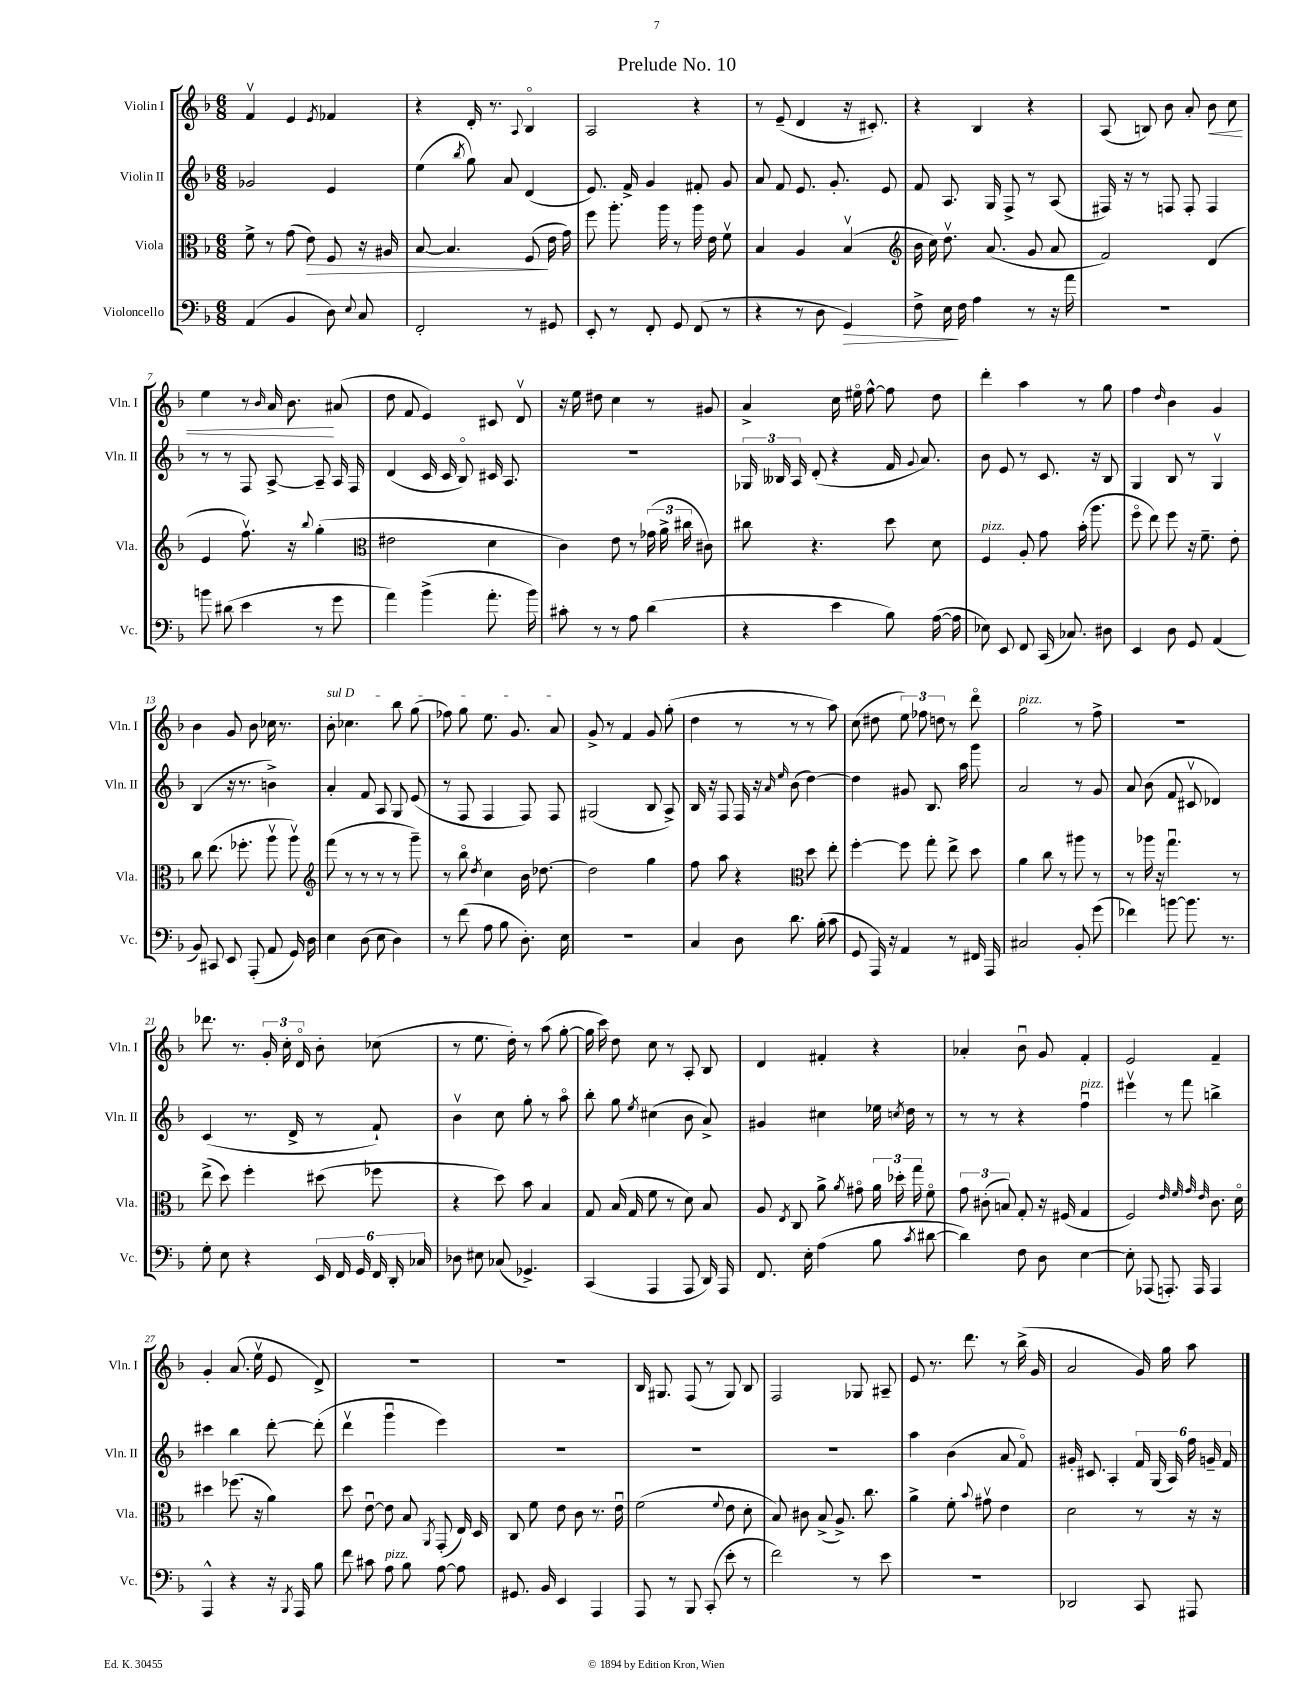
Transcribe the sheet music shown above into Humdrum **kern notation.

**kern	**kern	**kern	**kern
*staff4	*staff3	*staff2	*staff1
*clefF4	*clefC3	*clefG2	*clefG2
*k[b-]	*k[b-]	*k[b-]	*k[b-]
*M6/8	*M6/8	*M6/8	*M6/8
(4AA	8f^	2g-	4fv
.	8r	.	.
4BB-	(8g	.	4e
.	8e)	.	.
.	.	.	8qe
8D)	8F	4e	4f-
8qqE	.	.	.
8C	16r	.	.
.	16A#	.	.
=	=	=	=
2FF'	[8B-	(4ee	4r
.	4.B-]	.	.
.	.	8qbb-	.
.	.	8gg)	16d'
.	.	.	8.r
.	.	8a	.
.	.	.	8qqA
8r	(8F	(4d	4B-o
8GG#	16e	.	.
.	16g)	.	.
=	=	=	=
8EE'	8ff	8.e)	2A
8r	8.aa'	.	.
.	.	16f^	.
8FF'	.	4g	.
.	16aa	.	.
8GG	8r	.	.
(8FF	16aa	8f#'	4r
.	16e	.	.
8r	8fv	8g	.
=	=	=	=
4r	4B-	8a	8r
.	.	8f	(8e~
8r	4A	8.e	4d
8D	.	.	.
.	.	8.g'	.
4GG)	(4B-v	.	16r
.	.	.	8.c#')
.	.	8e	.
=	=	=	=
*	*clefG2	*	*
8F^	16b-	8f	4r
.	16cc)	.	.
16E	8.ddv	8.A	.
16F	.	.	.
4A	.	.	4B-
.	(8.a	16G	.
.	.	8F^	.
8r	8g	8r	4r
16r	8a	(8A	.
16a	.	.	.
=	=	=	=
2.r	2f)	16F#)	(8A
.	.	16r	.
.	.	8r	8B)
.	.	8F	8b-
.	.	8F'	8a'
.	(4d	4F	8b-
.	.	.	8cc
=	=	=	=
8b	4e	8r	4ee
(8d#	.	8r	.
4e	8.ffv)	8F	8r
.	.	.	16qqb-
.	.	[8A^	16a
.	16r	.	8.b-
.	8qqbb-	.	.
8r	(4gg'	8A~]	.
8g	.	16A	(8a#
.	.	16F	.
=	=	=	=
*	*clefC3	*	*
4a)	2e#	(4d	8dd
.	.	.	8f
(4b-^	.	16c	4e)
.	.	16c	.
.	.	8B-o)	.
8.a'	4d	16c#	8c#
.	.	8.A	.
.	.	.	8dv
16b-)	.	.	.
=	=	=	=
8c#'	4c)	2.r	16r
.	.	.	16ee
8r	.	.	8dd#
8r	8e	.	4cc
8A	8r	.	.
(4d	(24g-	.	8r
.	24a^	.	.
.	24cc#	.	.
.	8c#)	.	8g#
=	=	=	=
4r	8cc#	24G-	4a^
.	.	24B--	.
.	.	24A	.
.	4.r	(8d'	.
4e	.	4r	16cc
.	.	.	16ee#o
.	.	.	[8ff^^
8B-)	8dd	16f	8ff]
.	.	8qqg	.
.	.	8.a)	.
([16A	8d	.	8dd
16A]	.	.	.
=	=	=	=
8E-)	4F	8b-	4ddd'
8EE	.	8e	.
8FF	8A'	8r	4aa
(16CC	8g	8.c	.
8.C-)	.	.	.
.	(16b-'	.	8r
.	8.aa	16r	.
8D#	.	8B-	8gg
=	=	=	=
4EE	8ffo	4G	4ff
.	8ee)	.	.
.	.	.	16qqdd
8D	8ff	8B-	4b-
8GG	16r	8r	.
.	8.f~	.	.
(4AA	.	4Gv	4g
.	8e'	.	.
=	=	=	=
8BB-)	8cc	(4B-	4b-
8CC#	(8.ee	.	.
8EE	.	16r	8g
.	8.ff-'	8.r	.
(8AAA'	.	.	8b-
8AA	8aav	4b^)	16cc-
.	.	.	8.r
16GG)	8aav)	.	.
16D	.	.	.
=	=	=	=
*	*clefG2	*	*
4E	(8fff	4a'	8b-'
.	8r	.	4.cc-
(8D	8r	8f	.
8E	8r	8A	.
4D)	8r	8G	8bb-
.	8ggg~)	(8e	(8gg
=	=	=	=
8r	8r	8r	8ff-)
(8f	8bb-o	8F	8gg
.	8qdd	.	.
8A	4cc	4F	8.ee
8B-	.	.	.
.	.	.	8.g
8.D')	16b-	8F)	.
.	[8.dd-	.	.
.	.	8F	8a
16E	.	.	.
=	=	=	=
2.r	2dd-]	(2G#	8g^
.	.	.	8r
.	.	.	4f
.	4gg	8B-	8g
.	.	8A^)	(8gg'
=	=	=	=
4C	8ff	16B-	4dd
.	.	16r	.
.	8aa	8F	.
8D	4r	16F	8r
.	.	16r	.
.	.	16qqa	.
.	.	16qqee	.
8.d	.	(8b-	8r
*	*clefC3	*	*
.	8dd	[4dd)	8r
(16B-'	.	.	.
8c	8ee'	.	8aa)
=	=	=	=
8GG	[4ff'	4dd]	(8cc
16AAA)	.	.	8dd#
16r	.	.	.
4AA	8ff]	8g#	12ee)
.	.	.	12ff-
.	8gg'	8.B-	.
.	.	.	12dd
8r	8ee^	.	8r
.	.	16aa	.
16FF#	8dd	8ggg	8dddo
16AAA	.	.	.
=	=	=	=
2C#	4a	2a	2gg
.	8cc	.	.
.	8r	.	.
8BB-'	8aa#	8r	8r
(8g	8r	8g	8ff^
=	=	=	=
4f-)	8r	8a	2.r
.	16aa-	(8b-	.
.	16r	.	.
[8b	4.ggu	8f	.
8.b]	.	8c#v	.
.	.	4d-)	.
8.r	.	.	.
.	8r	.	.
=	=	=	=
8G'	(8ee^	(4c	8.ddd-
8E	8dd)	.	.
.	.	.	8.r
4r	4ff'	8.r	.
.	.	.	24g'
.	.	.	24cc'
.	.	16d^	.
.	.	.	24do
24EE	(8dd#	8r	8b-'
24FF	.	.	.
24GG	.	.	.
24FF	8ff-	8f`)	(8cc-
24DD'	.	.	.
24C-	.	.	.
=	=	=	=
8D-	4r	4b-v	8r
8E#	.	.	8.ee
(8C-	8dd)	8cc	.
.	.	.	16dd')
4.GG-^)	8b-	8gg'	8r
.	4B-	8r	(8aa
.	.	8aao	[8gg'
=	=	=	=
(4CC	8G	8bb-'	16gg]
.	.	.	16ccc)
.	(16B-	8gg	8dd
.	16G	.	.
.	.	8qee	.
4AAA	8f	(4cc#	8cc
.	8r	.	8r
8AAA	8d)	8b-	8A'
16DD)	8B-	8a^)	8B-
16AAA	.	.	.
=	=	=	=
8.FF	8A	4g#	4d
.	8qE	.	.
.	8C	.	.
16E'	.	.	.
(4A	8a^	4cc#	4f#'
.	8qa	.	.
.	8g#o	.	.
8B-	24a	16ee-	4r
.	24dd-'	.	.
.	.	8qcc	.
.	.	16dd	.
.	24gg	.	.
8qc	.	.	.
[8d#	8fo	8r	.
=	=	=	=
4d#])	12g	8r	4a-'
.	(12c#'	.	.
.	.	8r	.
.	12B)	.	.
8F	8G'	4r	8b-u
8D	16r	.	8g
.	(16F#	.	.
[4E	4G	4ffu	4f'
=	=	=	=
8E']	2F)	4eee#v	2e
(8AAA-	.	.	.
8.AAA')	.	8r	.
.	.	8fff	.
16AAA	.	.	.
.	32qqe	.	.
.	32qqf	.	.
.	32qqg	.	.
.	32qqe	.	.
4AAA	8.c	4bb^	4f~
.	16do	.	.
=	=	=	=
4AAA^^	4dd#	4ccc#	4g'
4r	(8.ff-	4bb-	(8.a
.	16r	.	16eev
16r	4a)	[8ddd'	8e
8qBBB-	.	.	.
16AAA	.	.	.
8B-	.	(8ddd']	8d^)
=	=	=	=
8f	8dd	4dddv	2.r
8c#	[8eu	.	.
8A	8e]	4gggu	.
8B-	8B-	.	.
.	8qAA	.	.
[8A	(8GG'	4eee)	.
8A]	16E)	.	.
.	16D	.	.
=	=	=	=
8.GG#	8C	2.r	2.r
.	8f	.	.
16BB-	.	.	.
4EE	8e	.	.
.	8c	.	.
4AAA	8.r	.	.
.	16eu	.	.
=	=	=	=
8AAA	(2f	2.r	16B-
.	.	.	8.G#
8r	.	.	.
8BBB-	.	.	(8F
(8CC'	.	.	8r
.	8qqf	.	.
8e'	8e	.	8G#)
8r	8d'	.	8B-
=	=	=	=
2f)	8B-)	2.r	2F
.	8c#	.	.
.	(8B-^	.	.
.	8.A^)	.	.
8r	.	.	8G-
.	8.cc	.	.
8e	.	.	8A#~
=	=	=	=
2.r	4a^	4aa	8e
.	.	.	8.r
.	8f'	(4b-	.
.	.	.	8.ddd
.	8qqb-	.	.
.	8g#v	.	.
.	4e	8a	8r
.	.	8fo)	(16bb-^
.	.	.	16g
=	=	=	=
2DD-	2d	16g#'	2a
.	.	8.c#	.
.	.	4A'	.
8CC	8r	24f	16g)
.	.	(24G	.
.	.	.	16gg
.	.	24A)	.
8AAA#	16r	24ff	8aa
.	.	24g~	.
.	16r	.	.
.	.	24f	.
==	==	==	==
*-	*-	*-	*-
